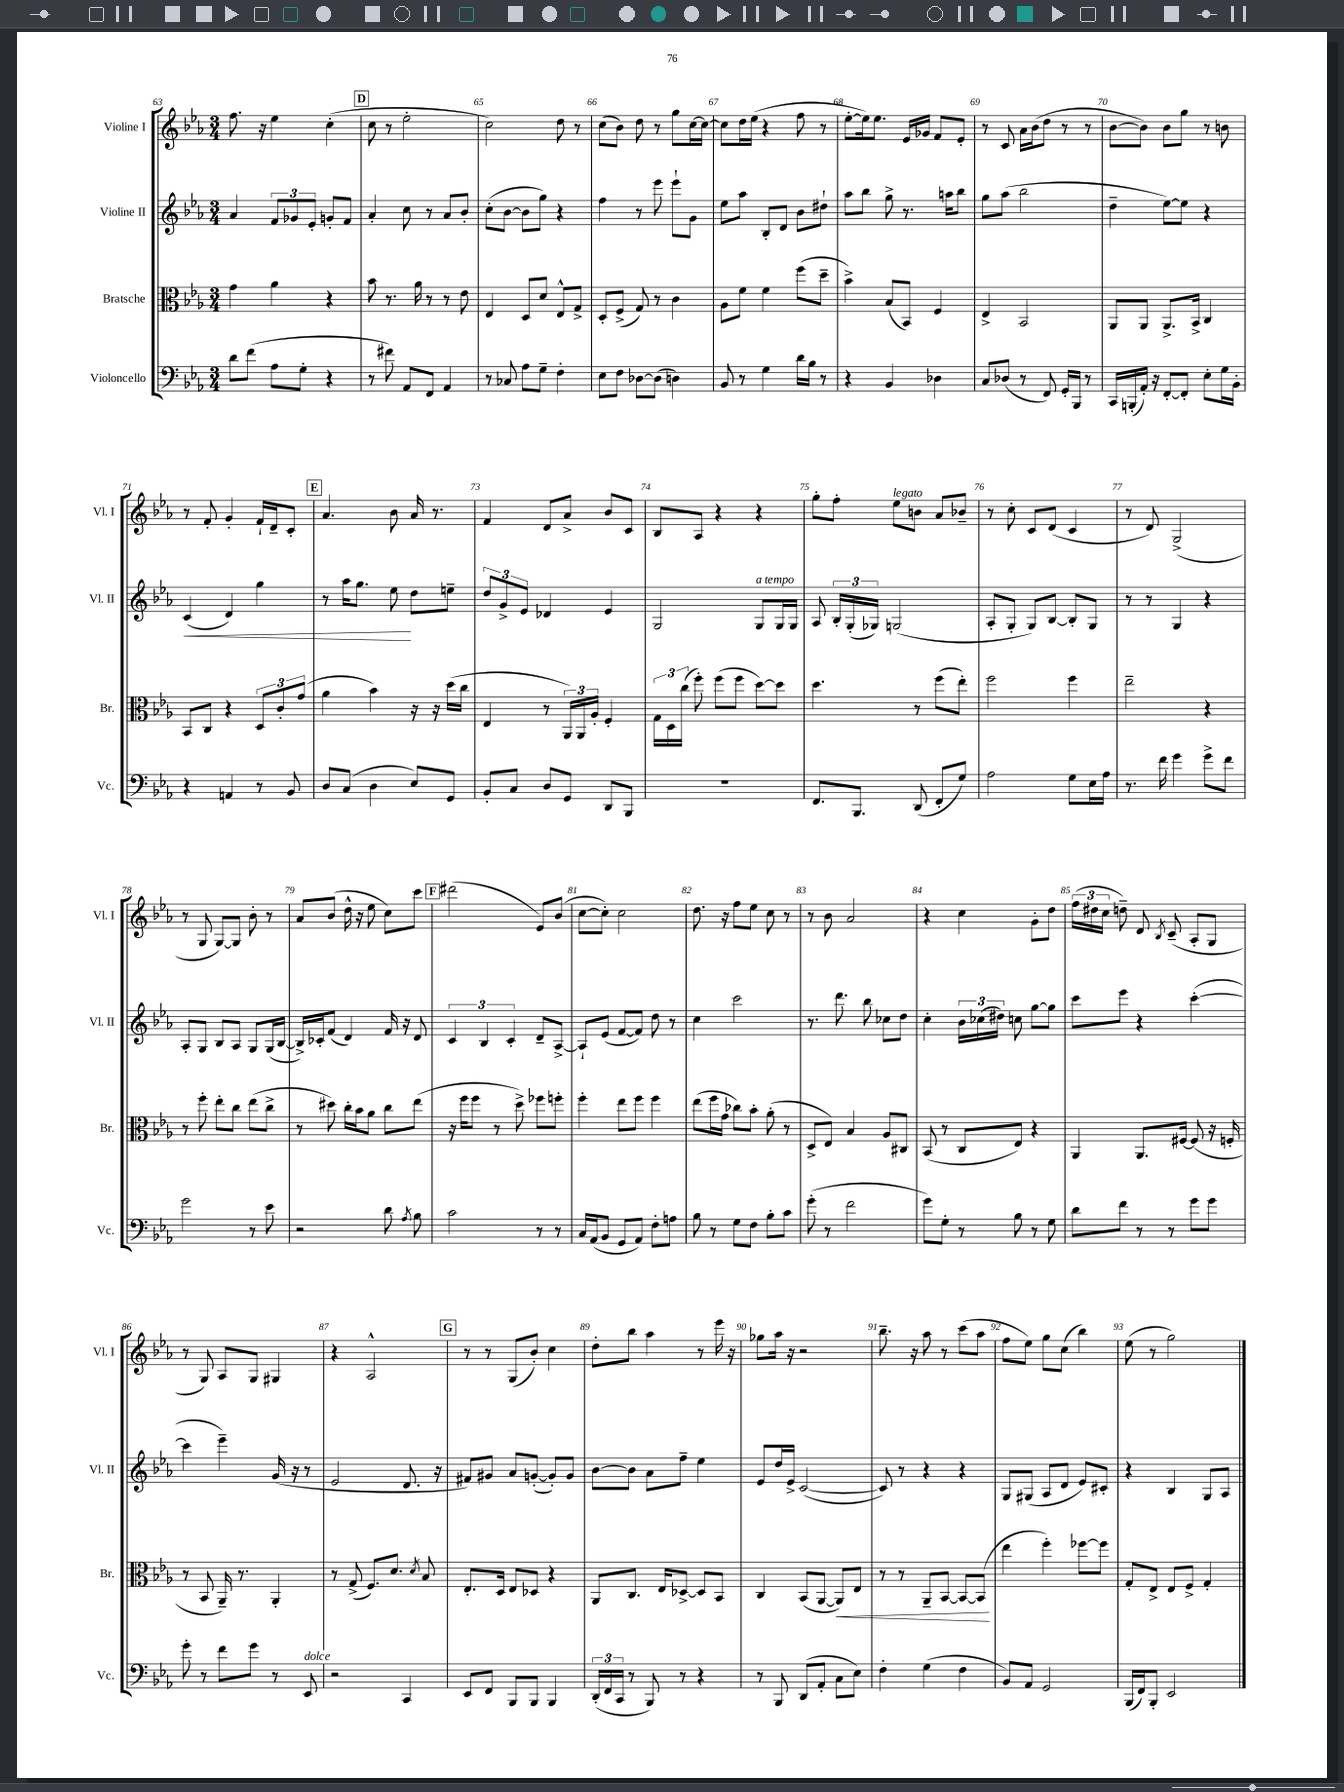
<<
\new StaffGroup <<
\new Staff = "s0" \with { instrumentName = "Violine I" shortInstrumentName = "Vl. I" } {
    \clef treble \key ees \major \numericTimeSignature \time 3/4
    \autoBeamOff f''8. r16 ees''4 c''4-.( |
    \mark \markup { \box "D" } c''8 r8 ees''2-. |
    c''2) d''8 r8 |
    c''8[( bes'8]) d''8 r8 g''8[ c''16~ c''16]~ |
    c''8[ d''16 ees''16]( r4 f''8 r8 |
    ees''8[~-. ees''16) ees''8.] ees'16[ ges'16] f'8[ ees'8]-. |
    r8 c'8 aes'16[ bes'16( d''8] r8 r8 |
    bes'8[~ bes'8]) bes'8[ g''8] r8 b'8 |
    r8 f'8-. g'4-. f'16[-! d'16-- c'8]-. |
    \mark \markup { \box "E" } aes'4. bes'8 aes'16 r8. |
    f'4 d'8[ aes'8]-> bes'8[ c'8] |
    bes8[ aes8] r4 r4 |
    g''8[-. f''8]-. ees''8[^\markup { \italic "legato" } b'8] aes'8[ bes'8]-- |
    r8 c''8-. c'8[ d'8]( c'4 |
    r8 d'8) g2->( |
    r8 g8 g8[~) g8] bes'8-. r8 |
    aes'8[ bes'8]( d''16-^ r16 ees''8 c''8[) c'''8] |
    \mark \markup { \box "F" } dis'''2( ees'8[) bes'8]( |
    c''8[~ c''8]-.) c''2 |
    d''8. r16 f''8[ ees''8] c''8 r8 |
    r8 bes'8 aes'2 |
    r4 c''4 g'8[-. d''8] |
    \tuplet 3/2 { f''16[( dis''16 c''16] } d''8--) d'8 \acciaccatura { bes8 } c'8--( aes8[-. g8] |
    r8 g8) aes8[ g8] gis4 |
    r4 aes2-^ |
    \mark \markup { \box "G" } r8 r8 g8[( bes'8]-.) c''4 |
    d''8[-. bes''8] aes''4 r8 ees'''16 r16 |
    ges''8[ aes''16] r16 r2 |
    bes''8.-- r16 aes''8 r8 c'''8[( aes''8] |
    f''8[ ees''8]) g''8[ c''8]( bes''4) |
    ees''8( r8 g''2) \bar "|." |
}
\new Staff = "s1" \with { instrumentName = "Violine II" shortInstrumentName = "Vl. II" } {
    \clef treble \key ees \major \numericTimeSignature \time 3/4
    \autoBeamOff aes'4 \tuplet 3/2 { f'8[ ges'8 ees'8]-. } g'8[-. f'8] |
    \mark \markup { \box "D" } aes'4-. c''8 r8 aes'8[ bes'8]-. |
    c''8[-.( bes'8]~ bes'8[ g''8]) r4 |
    f''4 r8 ees'''8 ees'''8[-! g'8] |
    ees''8[ aes''8] bes8[-. d'8] bes'8[ dis''8]-! |
    aes''8[ bes''8] g''8-> r8. a''16[ bes''8] |
    g''8[ aes''8]( bes''2 |
    d''4-- ees''8[~) ees''8] r4 |
    c'4\<( d'4) g''4 |
    \mark \markup { \box "E" } r8 aes''16[ g''8.] ees''8\! d''8[ e''8]-- |
    \tuplet 3/2 { d''8[ g'8-> ees'8] } des'4 ees'4 |
    g2 g8[^\markup { \italic "a tempo" } g16 g16] |
    aes8 \tuplet 3/2 { bes16[-. g16-.( ges16]) } g2( |
    aes8[-. g8]-. g8[) bes8]~ bes8[-. g8] |
    r8 r8 g4 r4 |
    aes8[-. g8] bes8[ aes8] g8[ g16( bes16]~ |
    bes16[->) ces'16-. f'8]( d'4) f'16 r16 d'8 |
    \mark \markup { \box "F" } \tuplet 3/2 { c'4 bes4 c'4-. } d'8[-- aes8]~-> |
    aes8[-! ees'8]( f'8[~ f'8]) d''8 r8 |
    c''4 c'''2 |
    r8. d'''8. bes''8 ces''8[ d''8] |
    c''4-. \tuplet 3/2 { bes'16[ ces''16( dis''16]) } c''8 g''8[~ g''8] |
    c'''8[ ees'''8] r4 c'''4~-.( |
    c'''4 ees'''4--) g'16( r16 r8 |
    ees'2 d'8. r16 |
    \mark \markup { \box "G" } fis'8[) gis'8] aes'8[ g'8]~-.( g'8[-.) g'8] |
    bes'8[~ bes'8] aes'8[ f''8]-- ees''4 |
    ees'8[ d''16 ees'16]-> c'2~( |
    c'8) r8 r4 r4 |
    g8[ gis8]( aes8[ d'8] ees'8[) cis'8]-. |
    r4 bes4 g8[ aes8] \bar "|." |
}
\new Staff = "s2" \with { instrumentName = "Bratsche" shortInstrumentName = "Br." } {
    \clef alto \key ees \major \numericTimeSignature \time 3/4
    \autoBeamOff g'4 aes'4 r4 |
    \mark \markup { \box "D" } bes'8 r8. aes'16 r8 r8 ees'8 |
    ees4 d8[ d'8] ees8[-^ g8]-> |
    d8[-. f8]->( g8) r8 c'4 |
    aes8[ f'8] f'4 f''8[( d''8]-- |
    bes'4->) bes8[( bes,8]) f4 |
    ees4-> bes,2 |
    aes,8[ aes,8] aes,8.[-> bes,16]-> c4 |
    bes,8[ c8] r4 \tuplet 3/2 { d8[ c'8-. g'8]( } |
    \mark \markup { \box "E" } aes'4 bes'4) r16 r16 d''16[( c''16] |
    ees4 r8 \tuplet 3/2 { aes,16[) aes,16 aes16]-. } f4-. |
    \tuplet 3/2 { g16[ d16 c''16]( } f''8-.) f''8[( f''8] d''8[~) d''8] |
    d''4. r8 f''8[( ees''8]-.) |
    f''2 f''4 |
    ees''2-- r4 |
    r8 f''8-. ees''8[-. c''8] ees''8[( c''8]-> |
    r8 dis''8) c''16[-. bes'16 aes'8] c''8[ ees''8]( |
    \mark \markup { \box "F" } r16 f''16[ f''8] r8 d''8->) fes''8[ f''8]-. |
    f''4-. ees''8[ f''8] f''4 |
    ees''8[( f''16 g'16] ces''8[) bes'8]-. aes'8-.( r8 |
    d8[-> ees8]) bes4 aes8[ cis8] |
    bes,8( r8 c8[ ees8]) r4 |
    aes,4 aes,8.[ fis16]~ fis8( r16 f16-. |
    r8 bes,8 aes,16--) r8. aes,4-. |
    r8 g8->( f8.[) d'8.] \acciaccatura { d'8 } bes8 |
    \mark \markup { \box "G" } ees8.[-. d16] ees8[ des8] r4 |
    aes,8[ c8.] ees16[ des8]~-> des8[ bes,8] |
    c4 bes,8[( aes,8]~ aes,8[\<) ees8] |
    r8 r8 aes,8[-- bes,8]~ bes,8[~ bes,8]\!( |
    ees''4 f''4-.) fes''8[~ fes''8] |
    g8[-. ees8]-> ees8[ f8]-> g4-. \bar "|." |
}
\new Staff = "s3" \with { instrumentName = "Violoncello" shortInstrumentName = "Vc." } {
    \clef bass \key ees \major \numericTimeSignature \time 3/4
    \autoBeamOff d'8[ f'8]( aes8[ g8]-. r4 |
    \mark \markup { \box "D" } r8 fis'8) aes,8[ f,8] aes,4 |
    r8 ces8 aes8[ g8]-- f4-. |
    ees8[ f8] des8[~ des8]( d4) |
    bes,8 r8 g4 d'16[ bes16] r8 |
    r4 bes,4 des4 |
    c8[ des8]( r8 f,8) g,16[-. bes,,16] r8 |
    c,16[ b,,16-.( aes,16]-.) r16 f,8[~-. f,8]-. ees8[-. g16 bes,16]-. |
    r4 a,4 r8 bes,8 |
    \mark \markup { \box "E" } d8[ c8]( d4 ees8[) g,8] |
    bes,8[-. c8] d8[ g,8] d,8[ bes,,8] |
    R2. |
    f,8.[ bes,,8.] d,8( f,8[-. g8]) |
    aes2 g8[ ees16 aes16] |
    r8. f'16 g'4 g'8[-> f'8] |
    g'2 r8 ees'8 |
    r2 d'8 \acciaccatura { aes8 } bes8 |
    \mark \markup { \box "F" } c'2 r8 r8 |
    c16[ aes,16( bes,8] g,8[ aes,8]) f8[-. a8] |
    bes8 r8 g8[ f8] bes8[-. c'8] |
    g'8-.( r8 f'2 |
    g'8[) g8]-. r8 bes8 r8 g8 |
    d'8[ f'8] r8 r8 g'8[ g'8] |
    g'8-. r8 f'8[ g'8] r8 ees,8^\markup { \italic "dolce" } |
    r2 c,4 |
    \mark \markup { \box "G" } ees,8[ f,8] bes,,8[ bes,,8] bes,,4 |
    \tuplet 3/2 { d,16[-.( f,16 c,16] } r8 bes,,8) r8 r4 |
    r8 bes,,8 d,8[( aes,8]-. c8[ ees8]) |
    f4-. g4( f4 |
    bes,8[) aes,8] g,2 |
    bes,,16[( f,16) bes,,8]-. ees,2 \bar "|." |
}
>>
>>
\layout { \context { \Score currentBarNumber = #63 \override BarNumber.break-visibility = ##(#f #t #t) barNumberVisibility = #all-bar-numbers-visible } }
